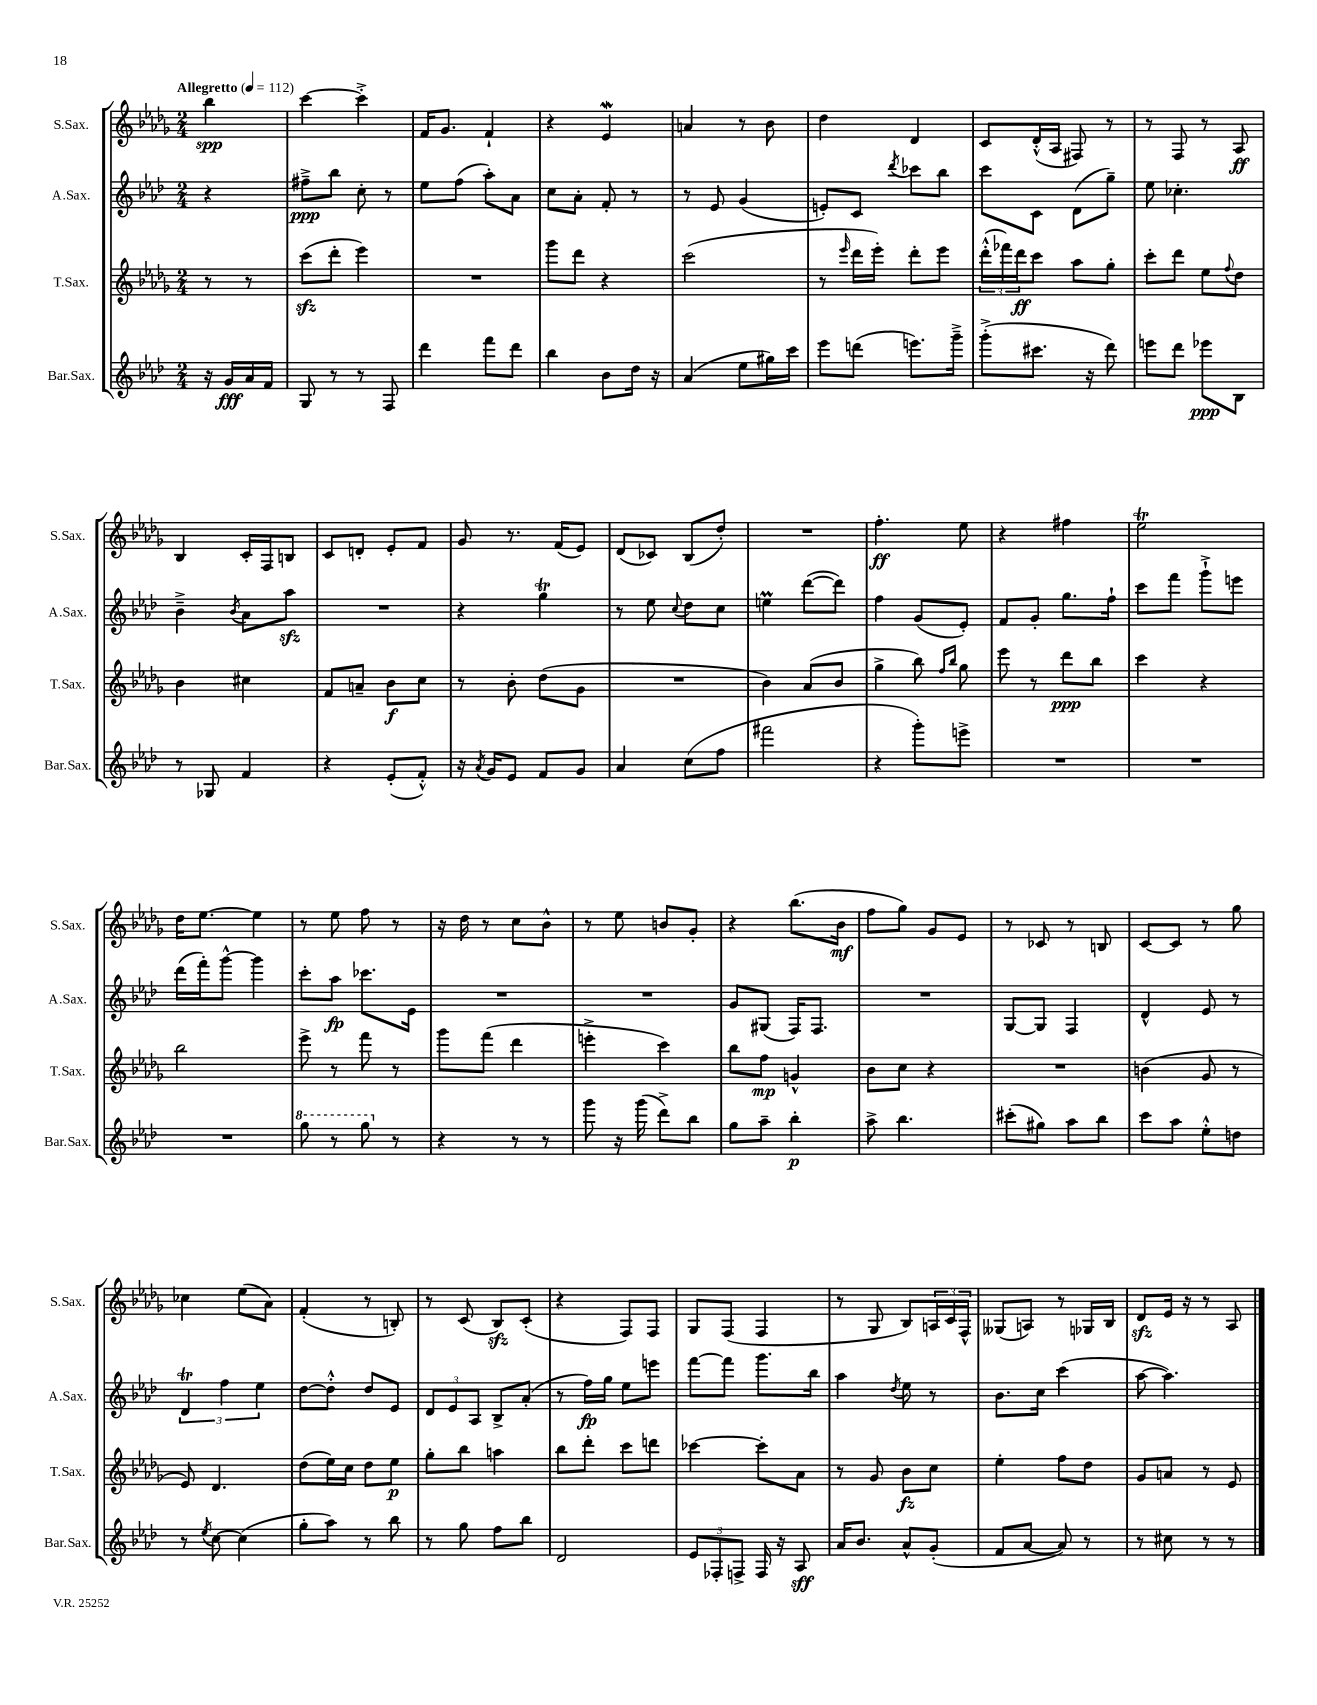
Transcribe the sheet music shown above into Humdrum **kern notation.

**kern	**kern	**kern	**kern
*staff4	*staff3	*staff2	*staff1
*clefG2	*clefG2	*clefG2	*clefG2
*k[b-e-a-d-]	*k[b-e-a-d-g-]	*k[b-e-a-d-]	*k[b-e-a-d-g-]
*M2/4	*M2/4	*M2/4	*M2/4
*MM112	*MM112	*MM112	*MM112
16r	8r	4r	4bb-
16g	.	.	.
16a-	8r	.	.
16f	.	.	.
=	=	=	=
8G	(8ccc	8ff#~^	[4ccc
8r	8ddd-'	8bb-	.
8r	4eee-)	8cc'	4ccc'^]
8F	.	8r	.
=	=	=	=
4ddd-	2r	8ee-	16f
.	.	.	8.g-
.	.	(8ff	.
8fff	.	8aa-')	4f`
8ddd-	.	8a-	.
=	=	=	=
4bb-	8ggg-	8cc	4r
.	8ddd-	8a-'	.
8b-	4r	8f'	4e-
16dd-	.	8r	.
16r	.	.	.
=	=	=	=
(4a-	(2ccc	8r	4a
.	.	8e-	.
8ee-	.	(4g	8r
16gg#)	.	.	8b-
16ccc	.	.	.
=	=	=	=
8eee-	8r	8e')	4dd-
.	16qqeee-	.	.
(8ddd	16ddd-	8c	.
.	16eee-')	.	.
.	.	8qddd-	.
8.eee)	8ddd-'	8ccc-	4d-
.	8eee-	8bb-	.
16ggg~^	.	.	.
=	=	=	=
(8ggg'^	(24ddd-'^^	8ccc	8c
.	24fff-)	.	.
.	24ddd-	.	.
8.ccc#	8ccc	8c	(16d-'^^
.	.	.	16A-
.	8aa-	(8d-	8F#)
16r	.	.	.
8ddd-)	8gg-'	8gg~)	8r
=	=	=	=
8eee	8ccc'	8ee-	8r
8ddd-	8ddd-	4.cc-'	8F
8eee-	8ee-	.	8r
.	8qqff	.	.
8B-	8dd-	.	8A-
=	=	=	=
8r	4b-	4b-~^	4B-
8G-	.	.	.
.	.	8qb-	.
4f	4cc#	8a-	16c'
.	.	.	16F
.	.	8aa-	8B
=	=	=	=
4r	8f	2r	8c
.	8a~	.	8d'
(8e-'	8b-	.	8e-'
8f'^^)	8cc	.	8f
=	=	=	=
16r	8r	4r	8g-
8qa-	.	.	.
16g	.	.	.
8e-	8b-'	.	8.r
8f	(8dd-	4gg	.
.	.	.	(16f
8g	8g-	.	8e-)
=	=	=	=
4a-	2r	8r	(8d-
.	.	8ee-	8c-)
.	.	8qqcc	.
(8cc	.	8dd-	(8B-
8ff	.	8cc	8dd-')
=	=	=	=
2fff#	4b-)	4ee	2r
.	(8a-	([8ddd-	.
.	8b-	8ddd-])	.
=	=	=	=
4r	4gg-^	4ff	4.ff'
8ggg')	8bb-)	(8g	.
.	16qqff	.	.
.	16qqbb-	.	.
8eee^	8gg-	8e-')	8ee-
=	=	=	=
2r	8eee-	8f	4r
.	8r	8g'	.
.	8ddd-	8.gg	4ff#
.	8bb-	.	.
.	.	16ff`	.
=	=	=	=
2r	4ccc	8ccc	2ee-
.	.	8fff	.
.	4r	8ggg`^	.
.	.	8eee	.
=	=	=	=
2r	2bb-	(16ddd-	16dd-
.	.	16fff')	[8.ee-
.	.	[8ggg^^	.
.	.	4ggg]	4ee-]
=	=	=	=
8ggg	8eee-^	8ccc'	8r
8r	8r	8aa-	8ee-
8ggg	8fff	8.ccc-	8ff
8r	8r	.	8r
.	.	16e-	.
=	=	=	=
4r	8ggg-	2r	16r
.	.	.	16dd-
.	(8fff	.	8r
8r	4ddd-	.	8cc
8r	.	.	8b-^^
=	=	=	=
8ggg	4eee'^	2r	8r
16r	.	.	8ee-
(16ggg	.	.	.
8ddd-^)	4ccc)	.	8b
8bb-	.	.	8g-'
=	=	=	=
8gg	8bb-	8g	4r
8aa-~	8ff	(8G#	.
4bb-'	4g^^	16F)	(8.bb-
.	.	8.F	.
.	.	.	16b-
=	=	=	=
8aa-^	8b-	2r	8ff
4.bb-	8cc	.	8gg-)
.	4r	.	8g-
.	.	.	8e-
=	=	=	=
(8ccc#'	2r	[8G	8r
8gg#)	.	8G]	8c-
8aa-	.	4F	8r
8bb-	.	.	8B
=	=	=	=
8ccc	(4b	4d-^^	[8c
8aa-	.	.	8c]
8ee-'^^	8g-	8e-	8r
8dd	8r	8r	8gg-
=	=	=	=
8r	8e-)	6d-	4cc-
8qee-	.	.	.
[8cc	4.d-	.	.
.	.	6ff	.
(4cc]	.	.	(8ee-
.	.	6ee-	.
.	.	.	8a-)
=	=	=	=
8gg'	(8dd-	[8dd-	(4f'
8aa-)	16ee-)	8dd-'^^]	.
.	16cc	.	.
8r	8dd-	8dd-	8r
8bb-	8ee-	8e-	8B')
=	=	=	=
8r	8gg-'	12d-	8r
.	.	12e-	.
8gg	8bb-	.	(8c
.	.	12A-	.
8ff	4aa	8B-^	8B-)
8bb-	.	(8a-'	(8c'
=	=	=	=
2d-	8bb-	8r	4r
.	8ddd-'	16ff)	.
.	.	16gg	.
.	8ccc	8ee-	8F)
.	8ddd	8eee	8F
=	=	=	=
12e-	[4ccc-	[8fff	8G-
12F-'	.	.	.
.	.	8fff]	(8F
12F^	.	.	.
16F	8ccc-']	8.ggg	4F
16r	.	.	.
8A-	8a-	.	.
.	.	16bb-	.
=	=	=	=
16a-	8r	4aa-	8r
8.b-	.	.	.
.	8g-	.	8G-
.	.	8qdd-	.
8a-^^	8b-	8ee-	8B-)
(8g'	8cc	8r	24A
.	.	.	24c
.	.	.	24F^^
=	=	=	=
8f	4ee-'	8.b-	(8G--
[8a-	.	.	8A)
.	.	16cc	.
8a-])	8ff	(4ccc	8r
8r	8dd-	.	16G-
.	.	.	16B-
=	=	=	=
8r	8g-	[8aa-	8d-
8cc#	8a	4.aa-])	16e-
.	.	.	16r
8r	8r	.	8r
8r	8e-	.	8A-
==	==	==	==
*-	*-	*-	*-
